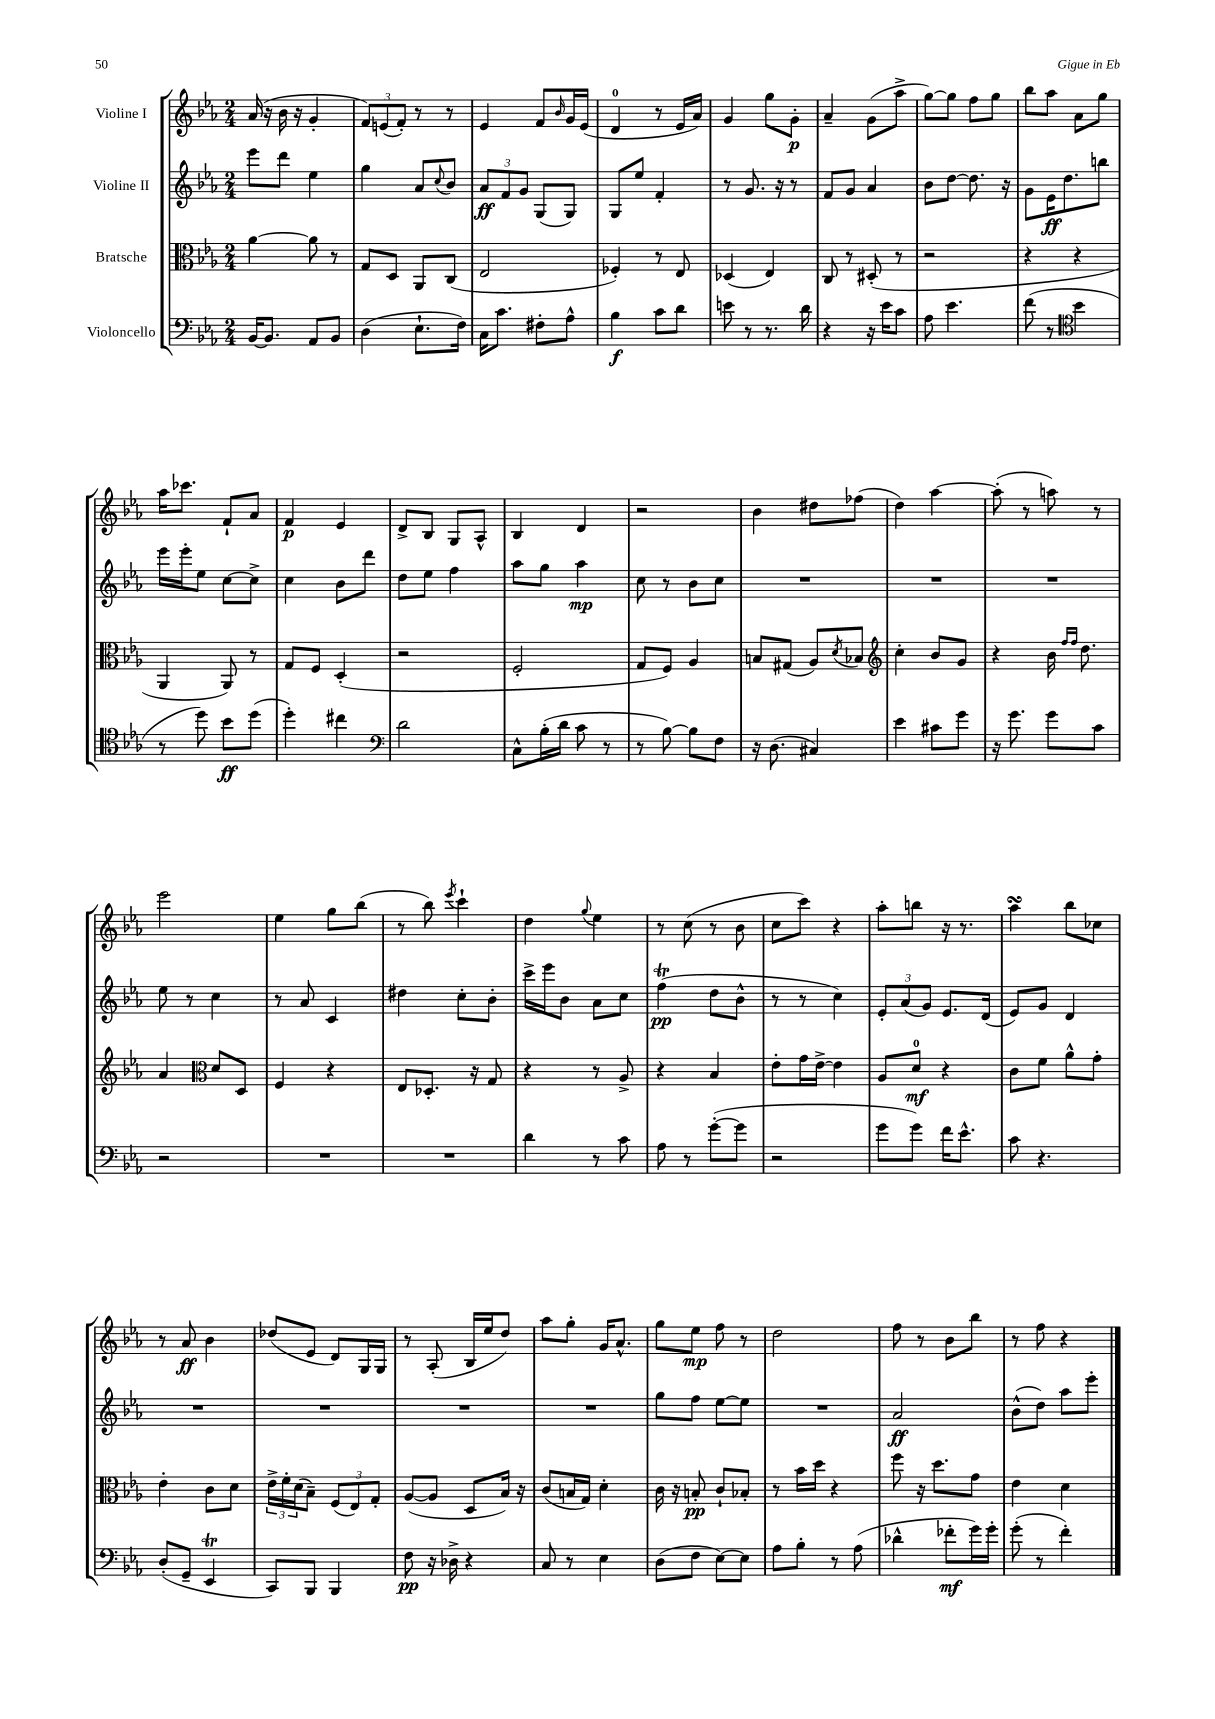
<<
\new StaffGroup <<
\new Staff = "s0" \with { instrumentName = "Violine I" } {
    \clef treble \key ees \major \numericTimeSignature \time 2/4
    aes'16( r16 bes'16 r16 g'4-. |
    \tuplet 3/2 { f'8) e'8( f'8-.) } r8 r8 |
    ees'4 f'8 \grace { bes'16 } g'16 ees'16( |
    d'4-0 r8 ees'16 aes'16) |
    g'4 g''8 g'8-.\p |
    aes'4-- g'8( aes''8-> |
    g''8~) g''8 f''8 g''8 |
    bes''8 aes''8 aes'8 g''8 |
    aes''16 ces'''8. f'8-! aes'8 |
    f'4\p ees'4 |
    d'8-> bes8 g8 aes8-^ |
    bes4 d'4 |
    r2 |
    bes'4 dis''8 fes''8( |
    d''4) aes''4~ |
    aes''8-.( r8 a''8) r8 |
    ees'''2 |
    ees''4 g''8 bes''8( |
    r8 bes''8) \acciaccatura { ees'''8 } c'''4-! |
    d''4 \appoggiatura { g''8 } ees''4 |
    r8 c''8( r8 bes'8 |
    c''8 c'''8) r4 |
    aes''8-. b''8 r16 r8. |
    aes''4\turn bes''8 ces''8 |
    r8 aes'8\ff bes'4 |
    des''8( ees'8 d'8) g16 g16 |
    r8 aes8-.( bes16 ees''16 d''8) |
    aes''8 g''8-. g'16 aes'8.-^ |
    g''8 ees''8\mp f''8 r8 |
    d''2 |
    f''8 r8 bes'8 bes''8 |
    r8 f''8 r4 \bar "|." |
}
\new Staff = "s1" \with { instrumentName = "Violine II" } {
    \clef treble \key ees \major \numericTimeSignature \time 2/4
    ees'''8 d'''8 ees''4 |
    g''4 aes'8 \appoggiatura { c''8 } bes'8 |
    \tuplet 3/2 { aes'8\ff f'8 g'8 } g8( g8) |
    g8 ees''8 f'4-. |
    r8 g'8. r16 r8 |
    f'8 g'8 aes'4 |
    bes'8 d''8~ d''8. r16 |
    g'8 ees'16\ff d''8. b''8 |
    ees'''16 ees'''16-. ees''8 c''8~ c''8-> |
    c''4 bes'8 d'''8 |
    d''8 ees''8 f''4 |
    aes''8 g''8 aes''4\mp |
    c''8 r8 bes'8 c''8 |
    R2 |
    R2 |
    R2 |
    ees''8 r8 c''4 |
    r8 aes'8 c'4 |
    dis''4 c''8-. bes'8-. |
    c'''16-> ees'''16 bes'8 aes'8 c''8 |
    f''4\trill\pp( d''8 bes'8-^ |
    r8 r8 c''4) |
    \tuplet 3/2 { ees'8-. aes'8( g'8) } ees'8. d'16( |
    ees'8) g'8 d'4 |
    R2 |
    R2 |
    R2 |
    R2 |
    g''8 f''8 ees''8~ ees''8 |
    R2 |
    aes'2\ff |
    bes'8-^( d''8) aes''8 ees'''8-. \bar "|." |
}
\new Staff = "s2" \with { instrumentName = "Bratsche" } {
    \clef alto \key ees \major \numericTimeSignature \time 2/4
    aes'4~ aes'8 r8 |
    g8 d8 aes,8 c8( |
    ees2 |
    fes4-.) r8 ees8 |
    des4( ees4) |
    c8 r8 dis8-.( r8 |
    r2 |
    r4 r4 |
    aes,4 aes,8) r8 |
    g8 f8 d4-.( |
    r2 |
    f2-. |
    g8 f8) aes4 |
    b8 gis8( aes8) \acciaccatura { d'8 } bes8 |
    \clef treble c''4-. bes'8 g'8 |
    r4 bes'16 \grace { f''16 f''16 } d''8. |
    aes'4 \clef alto d'8 d8 |
    f4 r4 |
    ees8 des8.-. r16 g8 |
    r4 r8 aes8-> |
    r4 bes4 |
    ees'8-. g'16 ees'16~-> ees'4 |
    aes8 d'8-0\mf r4 |
    c'8 f'8 aes'8-^ g'8-. |
    ees'4-. c'8 d'8 |
    \tuplet 3/2 { ees'16-> f'16-. d'16( } bes8--) \tuplet 3/2 { f8( ees8) g8-. } |
    aes8~( aes8 d8 bes16) r16 |
    c'8( b16 g16) d'4-. |
    c'16 r16 b8-.\pp c'8-! bes8-. |
    r8 bes'16 d''16 r4 |
    f''8 r16 d''8. g'8 |
    ees'4 d'4 \bar "|." |
}
\new Staff = "s3" \with { instrumentName = "Violoncello" } {
    \clef bass \key ees \major \numericTimeSignature \time 2/4
    bes,16~ bes,8. aes,8 bes,8 |
    d4( ees8.-! f16) |
    c16 c'8. fis8-. aes8-^ |
    bes4\f c'8 d'8 |
    e'8 r8 r8. d'16 |
    r4 r16 ees'16 c'8 |
    aes8 ees'4. |
    f'8( r8 \clef tenor bes'4 |
    r8 d''8) bes'8\ff d''8( |
    d''4-.) cis''4 |
    \clef bass d'2 |
    c8-^ bes16-.( d'16 c'8 r8 |
    r8 bes8~) bes8 f8 |
    r16 d8.( cis4) |
    ees'4 cis'8 g'8 |
    r16 g'8. g'8 c'8 |
    r2 |
    R2 |
    R2 |
    d'4 r8 c'8 |
    aes8 r8 g'8~-.( g'8 |
    r2 |
    g'8 g'8) f'16 ees'8.-^ |
    c'8 r4. |
    d8-.( g,8-- ees,4\trill |
    c,8) bes,,8 bes,,4 |
    f8\pp r16 des16-> r4 |
    c8 r8 ees4 |
    d8( f8 ees8~) ees8 |
    aes8 bes8-. r8 aes8( |
    des'4-^ fes'8-.\mf g'16) g'16-. |
    g'8-.( r8 f'4-.) \bar "|." |
}
>>
>>
\layout { \context { \Score \remove "Bar_number_engraver" } }
